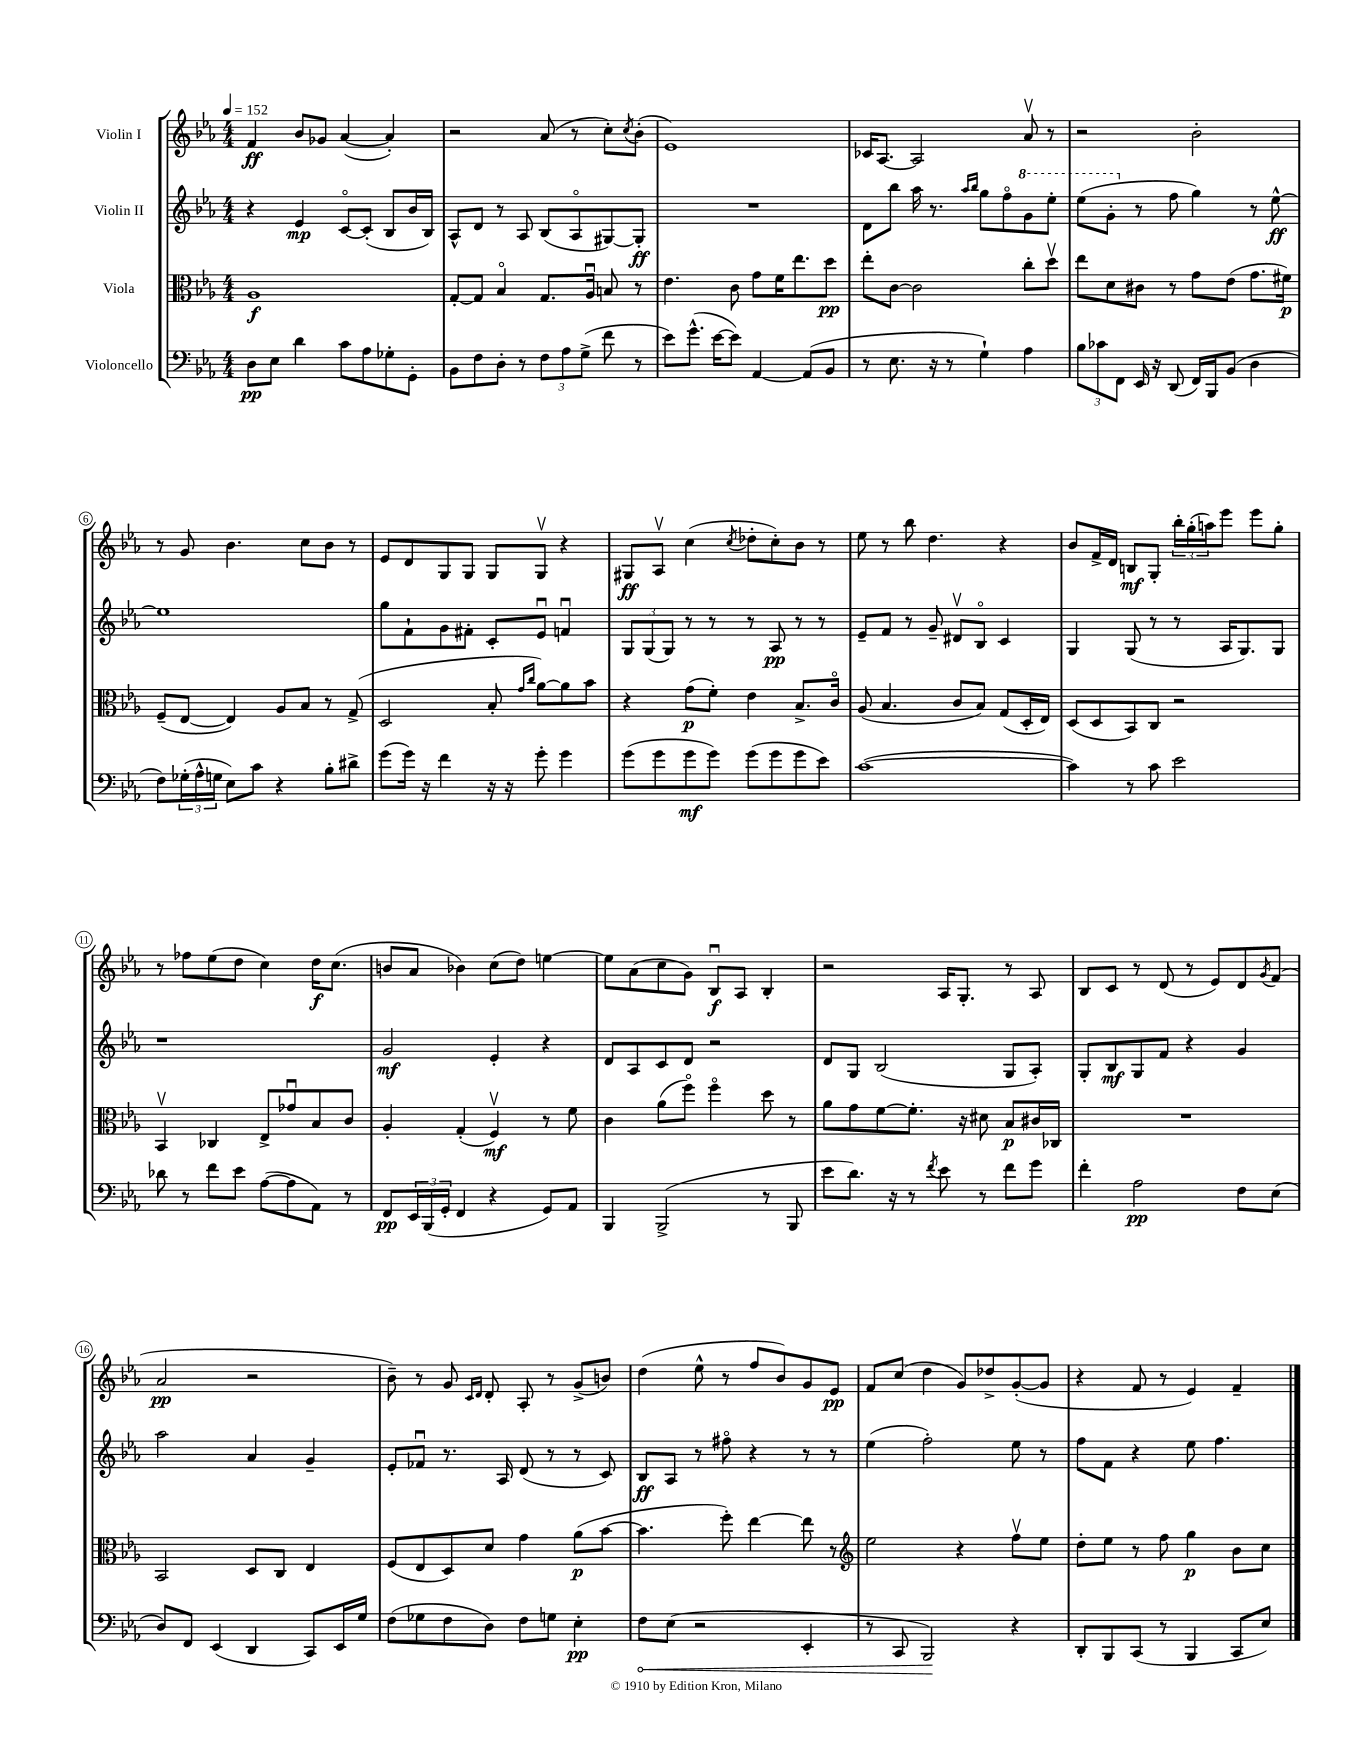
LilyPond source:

<<
\new StaffGroup <<
\new Staff = "s0" \with { instrumentName = "Violin I" } {
    \clef treble \key ees \major \numericTimeSignature \time 4/4 \tempo 4 = 152
    f'4\ff bes'8 ges'8 aes'4~( aes'4-.) |
    r2 aes'8( r8 c''8-.) \acciaccatura { c''8 } bes'8-.( |
    ees'1) |
    ces'16 aes8.~ aes2 aes'8\upbow r8 |
    r2 bes'2-. |
    r8 g'8 bes'4. c''8 bes'8 r8 |
    ees'8 d'8 g8 g8 g8 g8\upbow r4 |
    gis8\ff aes8\upbow c''4( \acciaccatura { c''8 } des''8-. c''8-.) bes'8 r8 |
    ees''8 r8 bes''8 d''4. r4 |
    bes'8 f'16-> d'16 b8\mf g8-. \tuplet 3/2 { bes''16-. g''16-.( a''16) } ees'''8 ees'''8 g''8-. |
    r8 fes''8 ees''8( d''8 c''4) d''16\f c''8.( |
    b'8 aes'8 bes'4) c''8( d''8) e''4~ |
    e''8 aes'8( c''8 g'8) bes8\downbow\f aes8 bes4-. |
    r2 aes16 g8.-. r8 aes8 |
    bes8 c'8 r8 d'8( r8 ees'8) d'8 \acciaccatura { g'8 } f'8( |
    aes'2\pp r2 |
    bes'8--) r8 g'8 \grace { c'16 d'16 } d'8-. aes8-. r8 g'8->( b'8) |
    d''4( ees''8-^ r8 f''8 bes'8) g'8 ees'8\pp |
    f'8 c''8( d''4 g'8) des''8-> g'8~-.( g'8 |
    r4 f'8 r8 ees'4) f'4-- \bar "|." |
}
\new Staff = "s1" \with { instrumentName = "Violin II" } {
    \clef treble \key ees \major \numericTimeSignature \time 4/4
    r4 ees'4\mp c'8~\flageolet c'8-.( bes8 bes'16 bes16) |
    aes8-^ d'8 r8 aes8 bes8( aes8\flageolet gis8~) gis8-.\ff |
    R1 |
    d'8 bes''8 aes''16 r8. \grace { aes''16 bes''16 } g''8 f''8\flageolet \ottava #1 g''8 ees'''8-. |
    ees'''8( g''8-. \ottava #0 r8 f''8 g''4) r8 ees''8~-^\ff |
    ees''1 |
    g''8 f'8-! g'8 fis'8-. c'8-. ees'8\downbow f'4\downbow |
    \tuplet 3/2 { g8 g8( g8) } r8 r8 r8 aes8\pp r8 r8 |
    ees'8-- f'8 r8 g'8-- dis'8\upbow bes8\flageolet c'4 |
    g4 g8( r8 r8 aes16 g8.) g8 |
    r1 |
    g'2\mf ees'4-. r4 |
    d'8 aes8 c'8 d'8 r2 |
    d'8 g8 bes2( g8 aes8-.) |
    g8-. bes8\mf g8 f'8 r4 g'4 |
    aes''2 aes'4 g'4-- |
    ees'8-. fes'8\downbow r8. aes16 d'8( r8 r8 c'8) |
    bes8\ff aes8 r8 fis''8\flageolet r4 r8 r8 |
    ees''4( f''2-.) ees''8 r8 |
    f''8 f'8 r4 ees''8 f''4. \bar "|." |
}
\new Staff = "s2" \with { instrumentName = "Viola" } {
    \clef alto \key ees \major \numericTimeSignature \time 4/4
    aes1\f |
    g8~-. g8 bes4\flageolet g8. aes16\downbow b8 r8 |
    ees'4. c'8 g'8 f'16 ees''8. d''8\pp |
    ees''8-. c'8~ c'2 c''8-. d''8\upbow |
    ees''8 d'8 cis'8 r8 g'8 ees'8( g'8. fis'16\p) |
    f8--( ees8~ ees4) aes8 bes8 r8 g8->( |
    d2 bes8-. \grace { g'16 c''16 } aes'8~) aes'8 bes'8 |
    r4 g'8\p( f'8-.) ees'4 bes8.-> c'16\flageolet |
    aes8( bes4. c'8 bes8) g8( d16-. ees16) |
    d8( d8 bes,8) c8 r2 |
    bes,4\upbow ces4 ees8-> ges'8\downbow bes8 c'8 |
    aes4-. g4-.( f4\upbow\mf) r8 f'8 |
    c'4 aes'8( f''8\flageolet) f''4\flageolet d''8 r8 |
    aes'8 g'8 f'8~ f'8.-. r16 dis'8 bes8\p cis'16 ces16 |
    R1 |
    bes,2 d8 c8 ees4 |
    f8( ees8 d8) d'8 g'4 aes'8\p( bes'8~ |
    bes'4. f''8-.) ees''4~ ees''8 r8 |
    \clef treble ees''2 r4 f''8\upbow ees''8 |
    d''8-. ees''8 r8 f''8 g''4\p bes'8 c''8 \bar "|." |
}
\new Staff = "s3" \with { instrumentName = "Violoncello" } {
    \clef bass \key ees \major \numericTimeSignature \time 4/4
    d8\pp ees8 d'4 c'8 aes8 ges8-. g,8-. |
    bes,8 f8 d8-. r8 \tuplet 3/2 { f8 aes8 g8->( } f'8 r8 |
    ees'8) g'8.-^( ees'16~ ees'8) aes,4~ aes,8( bes,8 |
    r8 ees8. r16 r8 g4-!) aes4 |
    \tuplet 3/2 { bes8 ces'8 f,8 } ees,16 r16 d,8( f,16) bes,,16 bes,8( d4 |
    f8) \tuplet 3/2 { ges16-.( aes16-^ g16 } ees8) c'8 r4 bes8-. dis'8-> |
    g'8( g'16) r16 f'4 r16 r16 g'8-. g'4 |
    g'8( g'8 g'8\mf g'8) g'8( g'8 g'8 ees'8) |
    c'1~( |
    c'4) r8 c'8 ees'2 |
    des'8 r8 f'8 ees'8 aes8~( aes8 aes,8) r8 |
    f,8\pp \tuplet 3/2 { ees,16 bes,,16( g,16-. } f,4 r4 g,8) aes,8 |
    bes,,4 bes,,2->( r8 bes,,8 |
    ees'8 d'8.) r16 r8 \acciaccatura { f'8 } ees'8 r8 f'8 g'8 |
    f'4-. aes2\pp f8 ees8( |
    d8) f,8 ees,4( d,4 c,8) ees,16 g16 |
    f8( ges8 f8 d8) f8 g8 ees4-.\pp |
    \once \override Hairpin.circled-tip = ##t f8\< ees8( r2 ees,4-. |
    r8 c,8 bes,,2\!) r4 |
    d,8-. bes,,8 c,8( r8 bes,,4 c,8 ees8) \bar "|." |
}
>>
>>
\layout { \context { \Score \override BarNumber.stencil = #(make-stencil-circler 0.1 0.3 ly:text-interface::print) } }
